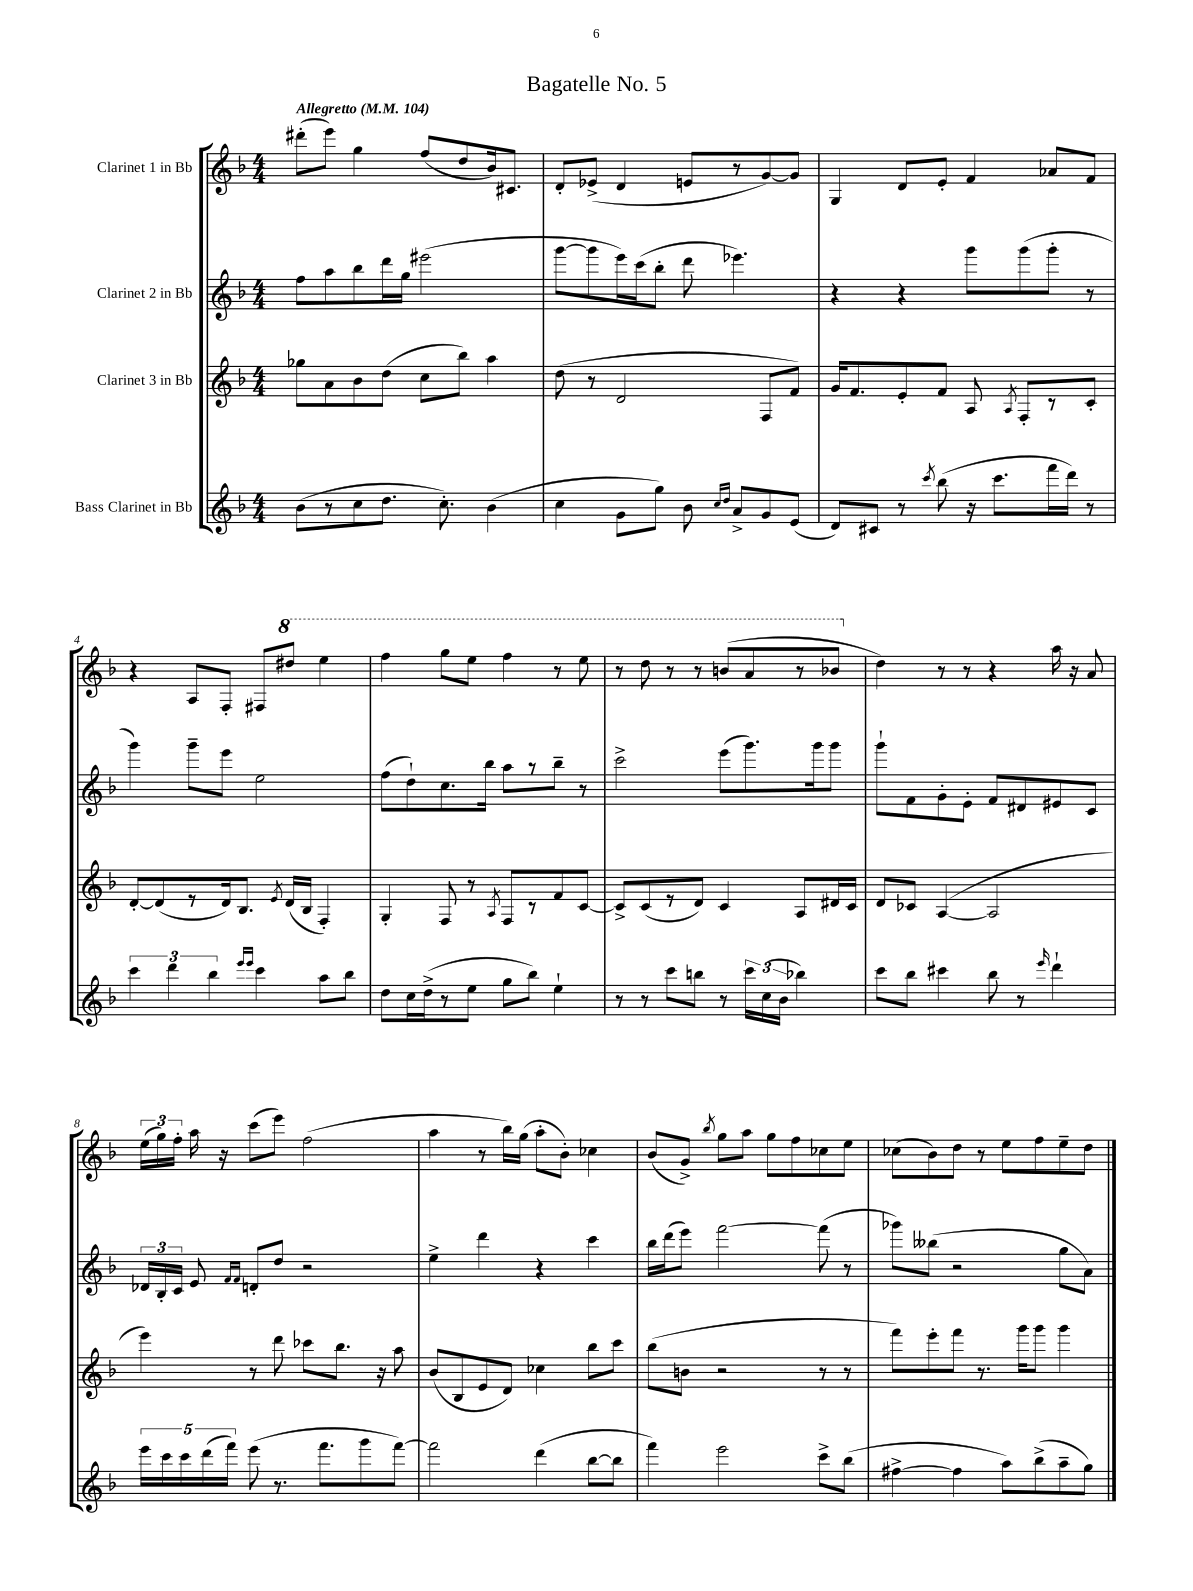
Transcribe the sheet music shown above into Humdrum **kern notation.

**kern	**kern	**kern	**kern
*part4	*part3	*part2	*part1
*staff4	*staff3	*staff2	*staff1
*I"Bass Clarinet in Bb	*I"Clarinet 3 in Bb	*I"Clarinet 2 in Bb	*I"Clarinet 1 in Bb
*clefG2	*clefG2	*clefG2	*clefG2
*k[b-]	*k[b-]	*k[b-]	*k[b-]
*M4/4	*M4/4	*M4/4	*M4/4
*MM104	*MM104	*MM104	*MM104
=1	=1	=1	=1
!	!	!	!LO:TX:a:B:t=Allegretto
(8b-\L	8gg-X\L	8ff\L	(8ddd#X'\L
8r	8a\	8aa\	8eee\J)
8cc\	8b-\	8bb-\	4gg\
8.dd\J	(8dd\J	16ddd\L	.
.	.	16gg\JJ	.
.	8cc\L	(2eee#X\	(8ff/L
8.cc'\)	.	.	.
.	8bb-\J)	.	8dd/
(4b-\	4aa\	.	16b-/k)
.	.	.	8.c#X/J
=2	=2	=2	=2
4cc\	(8dd\	[8ggg\L	8d'/L
.	8r	8ggg\]	(8e-X^/J
8g\L	2d/	16eee\L)	4d/
.	.	(16ccc\J	.
8gg\J)	.	8bb-'\J	.
8b-\	.	8ddd\	8en/L
16qqcc/LL	.	.	.
16qqdd/JJ	.	.	.
8a^/L	.	4.eee-X\)	8r
8g/	8F/L	.	[8g/)
(8e/J	8f/J)	.	8g/J]
=3	=3	=3	=3
8d/L)	16g/KL	4r	4G/
.	8.f/	.	.
8c#X/J	.	.	.
8r	8e'/	4r	8d/L
8qccc/	.	.	.
(8bb-\	8f/J	.	8e'/J
16r	8A/	8ggg\L	4f/
8.ccc\L	.	.	.
.	8qA/	.	.
.	8F'/L	(8ggg\	.
16fff\L	8r	8ggg'\J	8a-X/L
16ddd\JJ)	.	.	.
8r	8c'/J	8r	8f/J
!!LO:LB:g=z
=4	=4	=4	=4
6ccc\	[8d'/L	4ggg\)	4r
.	(8d/]	.	.
6ddd\	.	.	.
.	8r	8ggg~\L	8A/L
6bb-\	.	.	.
.	16d/k)	8eee\J	8F'/J
.	8.B-/J	.	.
16qqeee/LL	.	.	.
16qqeee/JJ	.	.	.
4ccc\	.	2ee\	8F#X/L
.	8qe/	.	.
*	*	*	*8va
.	(16d/LL	.	8ddd#X/J
.	16B-/JJ	.	.
8aa\L	4F'/)	.	4eee\
8bb-\J	.	.	.
=5	=5	=5	=5
8dd\L	4G'/	(8ff\L	4fff\
16cc\L	.	8dd`\)	.
(16dd^\J	.	.	.
8r	8F/	8.cc\	8ggg\L
8ee\J	8r	.	8eee\J
.	.	16bb-\Jk	.
.	8qA/	.	.
8gg\L	8F/L	8aa\L	4fff\
8bb-\J)	8r	8r	.
4ee`\	8f/	8bb-~\J	8r
.	[8c/J	8r	8eee\
=6	=6	=6	=6
8r	8c^/L]	2ccc^\	8r
8r	(8c/	.	8ddd\
8ccc\L	8r	.	8r
8bbn\J	8d/J)	.	8r
8r	4c/	(8eee\L	(8bbn/L
24ccc\LL	.	8.ggg\)	8aa/
(24cc\	.	.	.
24b-\JJ	.	.	.
4bb-X\)	8A/L	.	8r
.	.	16ggg\k	.
.	16d#X/L	8ggg\J	8bb-X/J
.	16c/JJ	.	.
=7	=7	=7	=7
*	*	*	*X8va
8ccc\L	8d/L	8ggg`\L	4dd\)
8bb-\J	8c-X/J	8f\	.
4ccc#X\	([4A/	8g'\	8r
.	.	8e'\J	8r
8bb-\	2A/]	8f/L	4r
8r	.	8d#X/	.
16qqeee/	.	.	.
4ddd`\	.	8e#X/	16aa\
.	.	.	16r
.	.	8c/J	8a/
!!LO:LB:g=z
=8	=8	=8	=8
20eee\LL	4eee\)	24d-X/LL	(24ee\LL
.	.	24B-'/	24gg\)
20ccc\	.	.	.
.	.	24c/JJ	24ff'\JJ
20ccc\	.	.	.
.	.	8e/	16aa\
(20ddd\	.	.	.
.	.	.	16r
20fff\JJ)	.	.	.
.	.	16qqf/LL	.
.	.	16qqf/JJ	.
(8eee\	8r	8dn'/L	(8ccc\L
8.r	8ddd\	8dd/J	8eee\J)
.	8ccc-X\L	2r	(2ff\
8.fff\L	.	.	.
.	8.bb-\J	.	.
8ggg\	.	.	.
.	16r	.	.
[8fff\J)	8aa\	.	.
=9	=9	=9	=9
2fff\]	(8b-/L	4ee^\	4aa\
.	8B-/	.	.
.	8e/	4ddd\	8r
.	8d/J)	.	16bb-\LL)
.	.	.	(16gg\JJ
(4ddd\	4cc-X\	4r	8aa'\L
.	.	.	8b-'\J)
[8bb-\L	8bb-\L	4ccc\	4cc-X\
8bb-\J]	8ccc\J	.	.
=10	=10	=10	=10
4fff\)	(8bb-\L	16bb-\LL	(8b-/L
.	.	(16ddd\J	.
.	8bn\J	8eee\J)	8g^/J)
.	.	.	8qbb-/
2eee\	2r	[2fff\	8gg\L
.	.	.	8aa\J
.	.	.	8gg\L
.	.	.	8ff\
8ccc^\L	8r	(8fff\]	8cc-X\
(8bb-\J	8r	8r	8ee\J
=11	=11	=11	=11
[4ff#X^\	8fff\L)	8ggg-X\L)	(8cc-X\L
.	8eee'\	(8bb--X\J	8b-\)
4ff#\]	8fff\J	2r	8dd\J
.	8.r	.	8r
8aa\L)	.	.	8ee\L
.	16ggg\KL	.	.
(8bb-^\	8ggg\J	.	8ff\
8aa~\	4ggg\	8gg\L	8ee~\
8gg\J)	.	8a\J)	8dd\J
==	==	==	==
*-	*-	*-	*-
